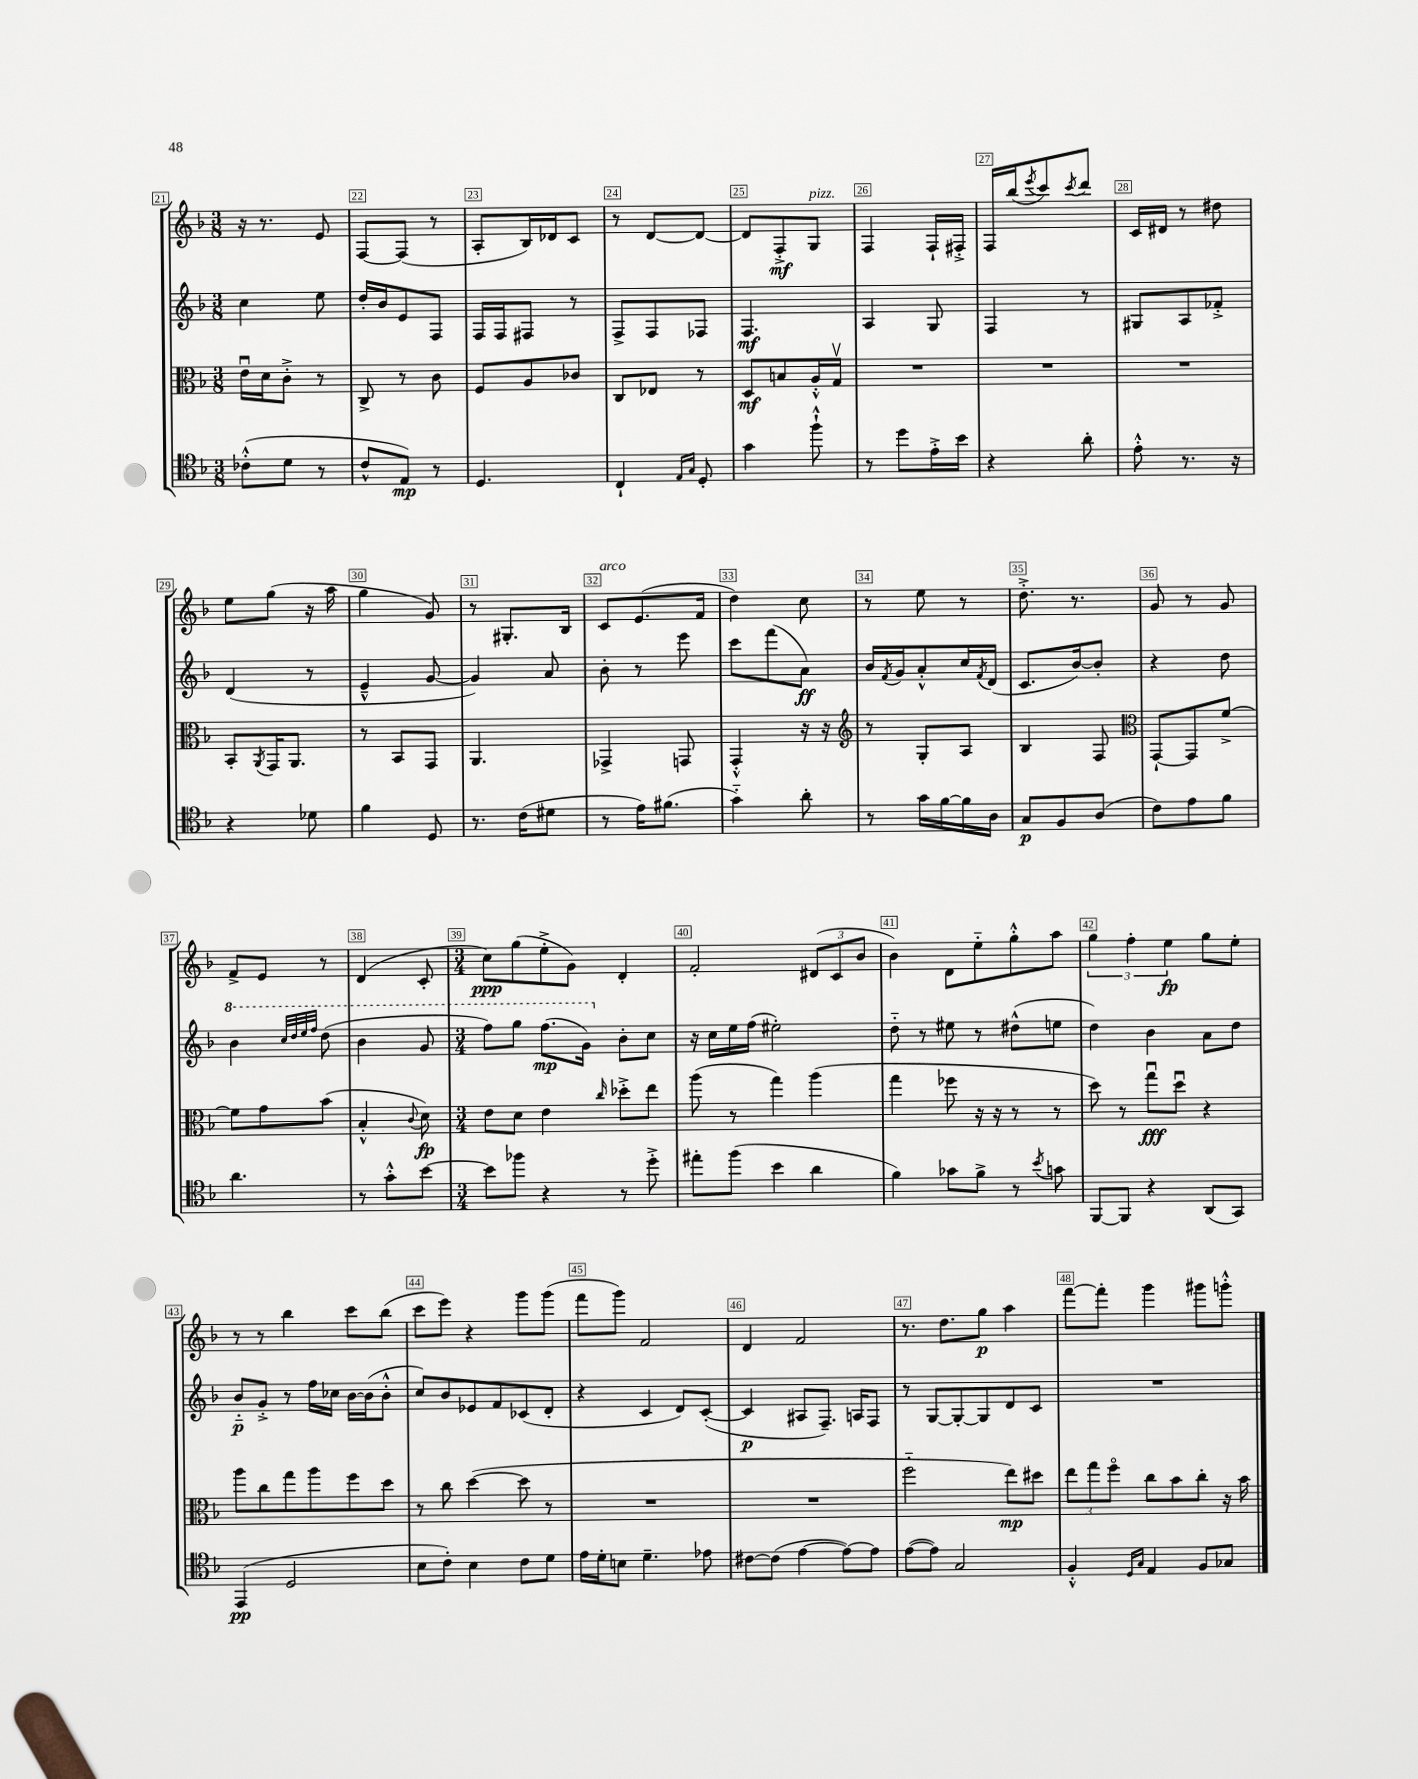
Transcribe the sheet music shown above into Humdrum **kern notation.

**kern	**dynam	**kern	**dynam	**kern	**dynam	**kern	**dynam
*part4	*part4	*part3	*part3	*part2	*part2	*part1	*part1
*staff4	*staff4	*staff3	*staff3	*staff2	*staff2	*staff1	*staff1
*clefC4	*	*clefC3	*	*clefG2	*	*clefG2	*
*k[b-]	*	*k[b-]	*	*k[b-]	*	*k[b-]	*
*M3/8	*	*M3/8	*	*M3/8	*	*M3/8	*
=21	=21	=21	=21	=21	=21	=21	=21
(8c-X'^^\L	.	16eu\LL	.	4cc\	.	16r	.
.	.	16d\J	.	.	.	8.r	.
8d\J	.	8c'^\J	.	.	.	.	.
8r	.	8r	.	8ee\	.	8e/	.
=22	=22	=22	=22	=22	=22	=22	=22
8c^^/L	.	8C^/	.	16dd'/LL	.	[8F/L	.
.	.	.	.	16b-/J	.	.	.
8E/J)	mp	8r	.	8e/	.	(8F/J]	.
8r	.	8c\	.	8F/J	.	8r	.
=23	=23	=23	=23	=23	=23	=23	=23
4.D/	.	8F/L	.	16F/LL	.	8A'/L	.
.	.	.	.	16F/J	.	.	.
.	.	8A/	.	8F#X/J	.	16B-/L)	.
.	.	.	.	.	.	16d-X/J	.
.	.	8c-X/J	.	8r	.	8c/J	.
=24	=24	=24	=24	=24	=24	=24	=24
4C`/	.	8C/L	.	8F^/L	.	8r	.
.	.	8E-X/J	.	8F/	.	[8d/L	.
16qqE/LL	.	.	.	.	.	.	.
16qqG/JJ	.	.	.	.	.	.	.
8D'/	.	8r	.	8F-X/J	.	8d/J_	.
=25	=25	=25	=25	=25	=25	=25	=25
4g\	.	8D/L	mf	4.F/	mf	8d/L]	.
.	.	8Bn/	.	.	.	8F'^/	mf
!	!	!	!	!	!	!LO:TX:a:i:t=pizz.	!
8ff`^^\	.	16A'^^/L	.	.	.	8G/J	.
.	.	16Gv/JJ	.	.	.	.	.
=26	=26	=26	=26	=26	=26	=26	=26
8r	.	4.r	.	4A/	.	4F/	.
8dd\L	.	.	.	.	.	.	.
16e'^\L	.	.	.	8G/	.	16F`/LL	.
16b-\JJ	.	.	.	.	.	16F#X'^/JJ	.
=27	=27	=27	=27	=27	=27	=27	=27
4r	.	4.r	.	4F/	.	16F/LL	.
.	.	.	.	.	.	(16bb-/J	.
.	.	.	.	.	.	8qeee/	.
.	.	.	.	.	.	8ccc/)	.
.	.	.	.	.	.	8qccc/	.
8a'\	.	.	.	8r	.	8ddd/J	.
=28	=28	=28	=28	=28	=28	=28	=28
8e'^^\	.	4.r	.	8G#X/L	.	16c/LL	.
.	.	.	.	.	.	16d#X/JJ	.
8.r	.	.	.	8A/	.	8r	.
.	.	.	.	8f-X'^/J	.	8dd#X\	.
16r	.	.	.	.	.	.	.
!!LO:LB:g=z
=29	=29	=29	=29	=29	=29	=29	=29
4r	.	8BB-'/L	.	(4d/	.	8ee\L	.
.	.	8qAA/	.	.	.	.	.
.	.	16GG/K	.	.	.	(8gg\J	.
.	.	8.AA/J	.	.	.	.	.
8d-X\	.	.	.	8r	.	16r	.
.	.	.	.	.	.	16aa\	.
=30	=30	=30	=30	=30	=30	=30	=30
4f\	.	8r	.	4e~^^/	.	4gg\	.
.	.	8BB-/L	.	.	.	.	.
8D/	.	8GG/J	.	[8g/	.	8g/)	.
=31	=31	=31	=31	=31	=31	=31	=31
8.r	.	4.AA/	.	4g/])	.	8r	.
.	.	.	.	.	.	8.G#X'/L	.
(16c\KL	.	.	.	.	.	.	.
8d#X\J	.	.	.	8a/	.	.	.
.	.	.	.	.	.	16B-/Jk	.
=32	=32	=32	=32	=32	=32	=32	=32
!	!	!	!	!	!	!LO:TX:a:i:t=arco	!
8r	.	4GG-X^/	.	8b-'\	.	8c/L	.
16e\KL)	.	.	.	8r	.	(8.e/	.
(8.f#X\J	.	.	.	.	.	.	.
.	.	8GGn/	.	8eee\	.	.	.
.	.	.	.	.	.	16f/Jk	.
=33	=33	=33	=33	=33	=33	=33	=33
4g\)	.	4GG'^^/	.	8ccc\L	.	4dd\)	.
.	.	.	.	(8fff\	.	.	.
8a'\	.	16r	.	8a\J)	ff	8cc\	.
.	.	16r	.	.	.	.	.
=34	=34	=34	=34	=34	=34	=34	=34
*	*	*clefG2	*	*	*	*	*
8r	.	8r	.	16b-/LL	.	8r	.
.	.	.	.	8qf/	.	.	.
.	.	.	.	16g/J	.	.	.
16g\LL	.	8G'/L	.	8a'^^/	.	8ee\	.
[16f\	.	.	.	.	.	.	.
16f\]	.	8A/J	.	16cc/L	.	8r	.
.	.	.	.	8qf/	.	.	.
16A\JJ	.	.	.	(16d/JJ	.	.	.
=35	=35	=35	=35	=35	=35	=35	=35
8G/L	p	4B-/	.	8.c/L	.	8.dd'^\	.
8F/	.	.	.	.	.	.	.
.	.	.	.	[16b-/k)	.	8.r	.
(8A/J	.	8F/	.	8b-'/J]	.	.	.
=36	=36	=36	=36	=36	=36	=36	=36
*	*	*clefC3	*	*	*	*	*
8c\L)	.	[8GG`/L	.	4r	.	8g/	.
8e\	.	8GG/]	.	.	.	8r	.
8f\J	.	[8f^/J	.	8dd\	.	8g/	.
!!LO:LB:g=z
=37	=37	=37	=37	=37	=37	=37	=37
*	*	*	*	*8va	*	*	*
4.a\	.	8f\L]	.	4bb-\	.	8f^/L	.
.	.	8g\	.	.	.	8e/J	.
.	.	.	.	32qqccc/LLL	.	.	.
.	.	.	.	32qqddd/	.	.	.
.	.	.	.	32qqeee/	.	.	.
.	.	.	.	32qqfff/JJJ	.	.	.
.	.	(8b-\J	.	(8ddd\	.	8r	.
=38	=38	=38	=38	=38	=38	=38	=38
8r	.	4B-'^^/	.	4bb-\	.	(4d/	.
8g'^^\L	.	.	.	.	.	.	.
.	.	8qqc/	.	.	.	.	.
[8b-\J	.	8d\)	fp	8gg/	.	8c'/	.
=39	=39	=39	=39	=39	=39	=39	=39
*M3/4	*	*M3/4	*	*M3/4	*	*M3/4	*
8b-\L]	.	8e\L	.	8fff\L)	.	8cc\L)	ppp
8ff-X\J	.	8d\J	.	8ggg\J	.	(8gg\	.
4r	.	4e\	.	(8.fff\L	mp	8ee'^\	.
.	.	.	.	.	.	8g\J)	.
.	.	.	.	16gg\Jk)	.	.	.
.	.	16qqcc/	.	.	.	.	.
*	*	*	*	*X8va	*	*	*
8r	.	8dd-X'^\L	.	8b-'\L	.	4d'/	.
8dd'^\	.	8ee\J	.	8cc\J	.	.	.
=40	=40	=40	=40	=40	=40	=40	=40
8ee#X'\L	.	(8aa\	.	16r	.	2f'/	.
.	.	.	.	16cc\LL	.	.	.
(8ff\J	.	8r	.	16ee\	.	.	.
.	.	.	.	(16ff\JJ	.	.	.
4b-\	.	4gg\)	.	2ee#X'\)	.	.	.
4a\	.	(4aa\	.	.	.	(12d#X/L	.
.	.	.	.	.	.	12c/	.
.	.	.	.	.	.	12b-/J	.
=41	=41	=41	=41	=41	=41	=41	=41
4f\)	.	4gg\	.	8dd\	.	4b-\)	.
.	.	.	.	8r	.	.	.
8g-X\L	.	8ff-X\	.	8ee#X\	.	8d\L	.
8f^\J	.	16r	.	8r	.	8ee\	.
.	.	16r	.	.	.	.	.
8r	.	8r	.	(8dd#X^^\L	.	8gg'^^\	.
8qb-/	.	.	.	.	.	.	.
8gn\	.	8r	.	8een\J	.	8aa\J	.
=42	=42	=42	=42	=42	=42	=42	=42
[8FF/L	.	8dd\)	.	4dd\)	.	6gg\	.
8FF/J]	.	8r	.	.	.	.	.
.	.	.	.	.	.	6ff'\	.
4r	.	8ggu\L	fff	4b-\	.	.	.
.	.	.	.	.	.	6ee\	fp
.	.	8ddu\J	.	.	.	.	.
(8AA/L	.	4r	.	8a\L	.	8gg\L	.
8GG/J)	.	.	.	8dd\J	.	8ee'\J	.
!!LO:LB:g=z
=43	=43	=43	=43	=43	=43	=43	=43
(4EE/	pp	8aa\L	.	8b-/L	p	8r	.
.	.	8cc\	.	8g'^/J	.	8r	.
2D/	.	8gg\	.	8r	.	4bb-\	.
.	.	8aa\	.	16ff\LL	.	.	.
.	.	.	.	16cc-X\JJ	.	.	.
.	.	8ff\	.	[16b-\LL	.	8ccc\L	.
.	.	.	.	(16b-\J]	.	.	.
.	.	8dd\J	.	8b-'^^\J	.	(8bb-\J	.
=44	=44	=44	=44	=44	=44	=44	=44
8B-\L	.	8r	.	8cc/L)	.	8ccc\L	.
8c'\J)	.	8cc\	.	8b-/	.	8eee\J)	.
4B-\	.	([4dd\	.	8e-X/	.	4r	.
.	.	.	.	8f/	.	.	.
8c\L	.	8dd\]	.	(8c-X/	.	8ggg\L	.
8d\J	.	8r	.	8d'/J	.	(8ggg\J	.
=45	=45	=45	=45	=45	=45	=45	=45
16e\LL	.	2.r	.	4r	.	8fff\L	.
16d'\J	.	.	.	.	.	.	.
8Bn\J	.	.	.	.	.	8ggg\J)	.
4.d~\	.	.	.	4c/	.	2f/	.
.	.	.	.	8d/L)	.	.	.
8e-X\	.	.	.	([8c'/J	.	.	.
=46	=46	=46	=46	=46	=46	=46	=46
[8c#X\L	.	2.r	.	4c/]	p	4d/	.
(8c#\J]	.	.	.	.	.	.	.
[4e\	.	.	.	8A#X/L	.	2f/	.
.	.	.	.	8.F~/J)	.	.	.
8e\L_)	.	.	.	.	.	.	.
.	.	.	.	16An/KL	.	.	.
8e\J]	.	.	.	8F/J	.	.	.
=47	=47	=47	=47	=47	=47	=47	=47
([8e\L	.	2ff\	.	8r	.	8.r	.
8e\J])	.	.	.	[8G/L	.	.	.
.	.	.	.	.	.	8.dd\L	.
2G/	.	.	.	8G'/_	.	.	.
.	.	.	.	8G/]	.	8gg\J	p
.	.	8ee\L)	mp	8d/	.	4aa\	.
.	.	8dd#X\J	.	8c/J	.	.	.
=48	=48	=48	=48	=48	=48	=48	=48
4F'^^/	.	12ee\L	.	2.r	.	[8fff\L	.
.	.	12gg\	.	.	.	.	.
.	.	.	.	.	.	8fff'\J]	.
.	.	12ff\J	.	.	.	.	.
16qqD/LL	.	.	.	.	.	.	.
16qqG/JJ	.	.	.	.	.	.	.
4E/	.	8cc\L	.	.	.	4ggg\	.
.	.	8b-\	.	.	.	.	.
8F/L	.	8cc'\J	.	.	.	8ggg#X\L	.
8G-X/J	.	16r	.	.	.	8gggn'^^\J	.
.	.	16b-\	.	.	.	.	.
==	==	==	==	==	==	==	==
*-	*-	*-	*-	*-	*-	*-	*-
